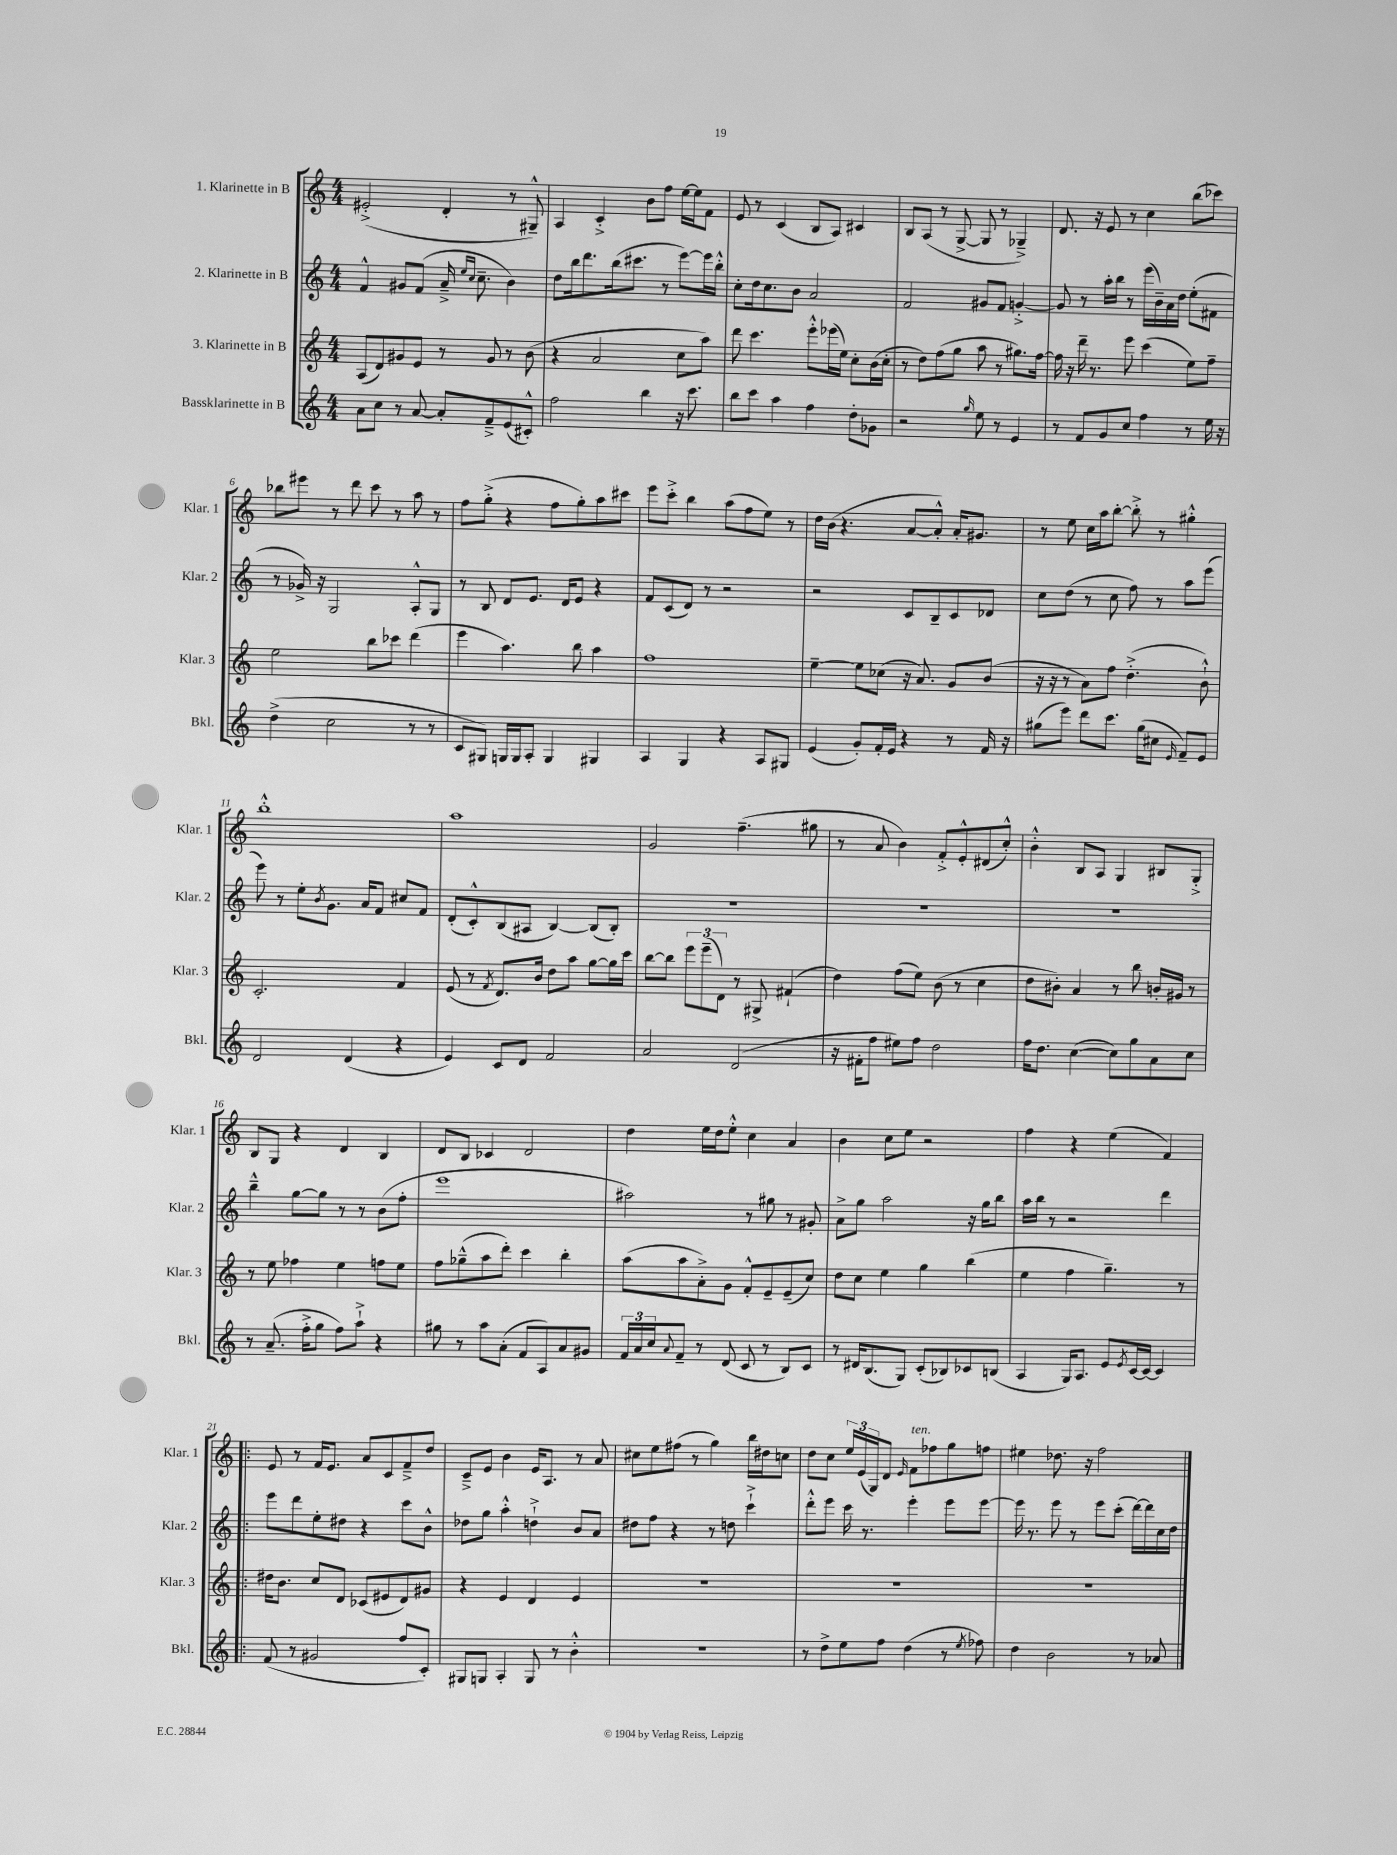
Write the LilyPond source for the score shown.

<<
\new StaffGroup <<
\new Staff = "s0" \with { instrumentName = "1. Klarinette in B" shortInstrumentName = "Klar. 1" } {
    \clef treble \key c \major \numericTimeSignature \time 4/4
    eis'2-.->( d'4-. r8 gis8---^) |
    a4 c'4-.-> b'8 f''8 e''16~ e''16 f'8 |
    e'8 r8 c'4( b8 a8) cis'4 |
    b8 a8( r8 g8~-> g8 r8 ges4--->) |
    d'8. r16 e'8 r8 c''4 b''8( ces'''8) |
    bes''8 eis'''8 r8 d'''8 c'''8 r8 a''8 r8 |
    f''8 g''8-.->( r4 f''8 g''8-.) a''8 cis'''8 |
    e'''8 c'''8-.-> b''4 a''8( f''8 e''8) r8 |
    d''16 b'16( r4. a'8~ a'8-.-^) a'16-. gis'8. |
    r8 e''8 c''16 a''16 b''8~-. b''8-.-> r8 gis''4-.-^ |
    b''1-.-^ |
    a''1 |
    g'2 f''4.--( gis''8 |
    r8 a'8 b'4) f'8-.-> e'8-.-^ dis'8( c''8-.-^) |
    b'4-.-^ b8 a8 g4 bis8 g8-.-> |
    b8 g8 r4 d'4 b4 |
    d'8 b8 ces'4 d'2 |
    d''4 e''16 d''16 e''8-.-^ c''4 a'4 |
    b'4 c''8 e''8 r2 |
    f''4 r4 e''4( f'4) |
    \bar ".|:" e'8 r8 f'16 e'8. a'8 c'8 f'8---> d''8 |
    c'8---> e'8 b'4 e'16 a8. r8 a'8 |
    cis''8 e''8 fis''8( r8 g''4) b''16 dis''16 c''8 |
    d''8 c''8 \tuplet 3/2 { e''16 e'16( g16) } d'8 \grace { e'16 } f'8^\markup { \italic "ten." } fes''8 g''8 f''8 |
    eis''4 des''8. r16 f''2 \bar "|." |
}
\new Staff = "s1" \with { instrumentName = "2. Klarinette in B" shortInstrumentName = "Klar. 2" } {
    \clef treble \key c \major \numericTimeSignature \time 4/4
    f'4-^ gis'8 f'8( a'16---> \grace { e''16 c''16 } c''8.-- b'4) |
    d''8 b''16 d'''8. b''16( cis'''8. r8 e'''8~) e'''16 b''16-.-^ |
    c''8-. d''16 c''8. b'8 a'2 |
    f'2 gis'8 f'8 g'4~-.-> |
    g'8 r8 a''16-. b''16 r8 e'''16( b'16--) a'16 d''16 e''8-.( fis'8 |
    r8 ges'16->) r16 g2 a8-.-^ g8 |
    r8 b8 d'8 e'8. d'16 e'8 r4 |
    f'8 c'8( d'8) r8 r2 |
    r2 c'8 b8-- c'8 des'8 |
    c''8 d''8( r8 c''8 f''8) r8 a''8 e'''8( |
    e'''8) r8 e''8-. \acciaccatura { b'8 } g'8. a'16 f'8 cis''8 f'8 |
    d'8-.( c'8-.-^) b8( ais8 b4~) b8( b8-.) |
    R1 |
    R1 |
    R1 |
    b''4---^ g''8~ g''8 r8 r8 b'8( f''8-. |
    e'''1 |
    ais''2) r8 gis''8 r8 gis'8-. |
    a'8-> g''8 a''2 r16 g''16 b''8 |
    a''16 b''16 r8 r2 d'''4 |
    \bar ".|:" e'''8 d'''8 e''8-. dis''8 r4 c'''8 b'8-^ |
    des''8 g''8 a''4-.-^ d''4-!-> b'8 a'8 |
    dis''8 f''8 r4 r8 d''8 c'''4-!-> |
    d'''8-.-^ e'''8 c'''16 r8. e'''4-. e'''8 e'''8~ |
    e'''16 r8. e'''8 r8 e'''8 c'''8-.( d'''16~) d'''16 c''16 d''16 \bar "|." |
}
\new Staff = "s2" \with { instrumentName = "3. Klarinette in B" shortInstrumentName = "Klar. 3" } {
    \clef treble \key c \major \numericTimeSignature \time 4/4
    a8( d'8) gis'8 e'8 r8 gis'8 r8 b'8( |
    r4 a'2 c''8 a''8) |
    d'''8 c'''4. e'''8-.-^ ees'''16( e''16) c''8-. b'16( c''16-. |
    r8 d''8) f''8( g''8 a''8 r8 gis''8.) f''16~ |
    f''16 r16 d'''16-- r8. e'''8 c'''4( e''8) f''8-- |
    e''2 b''8 ces'''8 d'''4( |
    e'''4 a''4.) b''8 a''4 |
    f''1 |
    e''4~-- e''8 ces''8( r16 a'8.) g'8 b'8( |
    r16 r16 r8 a'8) f''8 d''4.-.->( b'8-!-^) |
    c'2.-. f'4 |
    e'8( r8 \acciaccatura { f'8 } d'8.) b'16 d''8 a''8 g''8~ g''16 c'''16 |
    b''8~ b''8 \tuplet 3/2 { e'''8 e'''8--( d'8) } r8 gis8-> fis'4-!( |
    d''4) f''8( e''8) b'8( r8 c''4 |
    d''8 bis'8-.) a'4 r8 b''8 b'16-. gis'16 r8 |
    r8 e''8 fes''4 e''4 f''8 e''8 |
    f''8 ges''8---^( a''8 d'''8-.) c'''4 b''4-. |
    a''8( a''8 a'8-.->) g'8 f'8-.-^ e'8-- e'8--( c''8) |
    d''8 c''8 e''4 g''4 b''4( |
    e''4 f''4 g''4.--) r8 |
    \bar ".|:" dis''16 b'8. c''8 d'8 ces'8( eis'8 d'8) gis'8 |
    r4 e'4 d'4 e'4 |
    R1 |
    R1 |
    R1 \bar "|." |
}
\new Staff = "s3" \with { instrumentName = "Bassklarinette in B" shortInstrumentName = "Bkl." } {
    \clef treble \key c \major \numericTimeSignature \time 4/4
    a'8 c''8 r8 a'8~ a'8-. f'8---> e'8( cis'8-.-^) |
    f''2 b''4 r16 c'''8. |
    b''8 c'''8 a''4 f''4 d''8-. ges'8 |
    r2 \grace { g''16 } e''8 r8 e'4 |
    r8 f'8 g'8 c''8 f''4 r8 e''16 r16 |
    d''4->( c''2 r8 r8 |
    c'8 gis8) g16 g16 a8-. g4 gis4 |
    a4 g4 r4 a8 gis8 |
    e'4( g'8-.) f'16-. e'16 r4 r8 f'16 r16 |
    gis''8( e'''8) d'''8 c'''8. gis''16( cis''8 \grace { e'16 } f'8--) e'8 |
    d'2 d'4( r4 |
    e'4) c'8 d'8 f'2 |
    a'2 d'2( |
    r16 fis'16-. f''8 eis''8) f''8 d''2 |
    f''16 d''8. c''4~( c''8) g''8 a'8 c''8 |
    r8 a'8.--( f''16-.-> g''8 f''8) a''8-!-> r4 |
    gis''8 r8 a''8 a'8-.( f'8 a8) a'8 gis'8 |
    \tuplet 3/2 { f'16 a'16 c''16 } \appoggiatura { a'8 } f'8-- r8 d'8( c'8 r8 b8) c'8 |
    r8 dis'16 b8.( g8) c'8-.( bes8) ces'8 b8( |
    a4 g16) a8. e'8 \acciaccatura { e'8 } c'16~ c'16~ c'4 |
    \bar ".|:" f'8( r8 gis'2 f''8 c'8-.) |
    gis8 g8 a4-. g8 r8 b'4-.-^ |
    R1 |
    r8 d''8-> e''8 f''8 d''4( r8 \acciaccatura { e''8 } fes''8) |
    d''4 b'2 r8 aes'8 \bar "|." |
}
>>
>>
